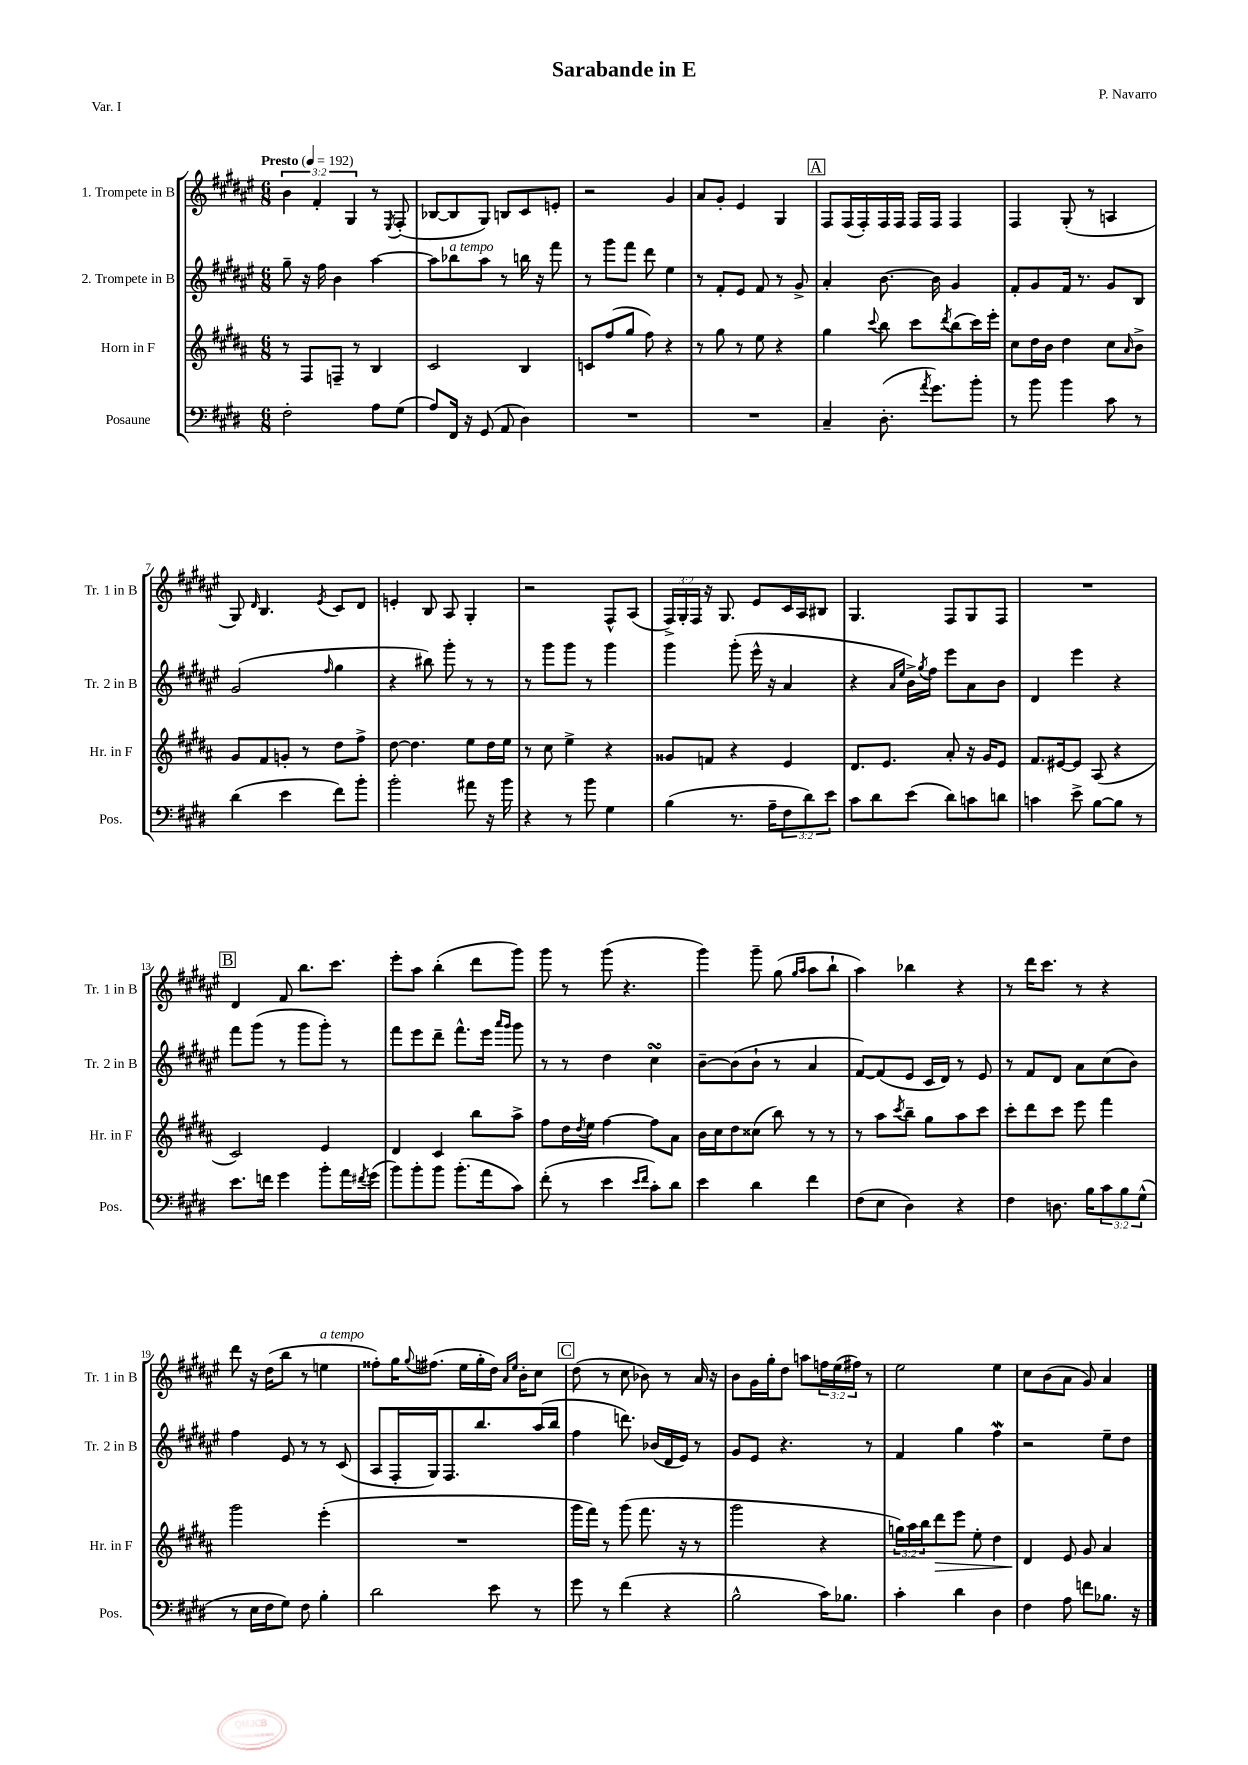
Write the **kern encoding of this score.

**kern	**kern	**kern	**kern
*staff4	*staff3	*staff2	*staff1
*clefF4	*clefG2	*clefG2	*clefG2
*k[f#c#g#d#]	*k[f#c#g#d#a#]	*k[f#c#g#d#a#e#]	*k[f#c#g#d#a#e#]
*M6/8	*M6/8	*M6/8	*M6/8
*MM192	*MM192	*MM192	*MM192
2F#'	8r	8gg#~	6b
.	8F#	16r	.
.	.	.	6f#'
.	.	16ff#	.
.	8F~	4b	.
.	.	.	6G#
.	8r	.	.
8A	4B	[4aa#	8r
.	.	.	8qE#
(8G#	.	.	(8F#'
=	=	=	=
8A)	2c#	8aa#]	[8B-
16FF#	.	8bb-	8B-]
16r	.	.	.
(8GG#	.	8aa#	8G#)
8AA	.	8r	8B
4D#)	4B	16bb	8c#
.	.	16r	.
.	.	8fff#	8e'
=	=	=	=
2.r	8c	8r	2r
.	(8ff#	8ggg#	.
.	8gg#	8fff#	.
.	8ff#)	8ddd#	.
.	4r	4ee#	4g#
=	=	=	=
2.r	8r	8r	8a#
.	8gg#	8f#'	8g#'
.	8r	8e#	4e#
.	8ee	8f#	.
.	4r	8r	4G#
.	.	8g#^	.
=	=	=	=
4C#~	4gg#	4a#'	8F#
.	.	.	(16F#
.	.	.	16F#')
.	8qqccc#	.	.
(8.D#'	8bb	[8.b	16F#
.	.	.	16F#
.	8ccc#	.	16F#
8qa	.	.	.
8.g#)	.	16b]	16F#
.	8qddd#	.	.
.	(8bb	4g#	4F#
8b'	16ccc#)	.	.
.	16eee'	.	.
=	=	=	=
8r	8cc#	8f#'	4F#
8b	16dd#	8g#	.
.	16b	.	.
4b	4dd#	16f#	(8G#'
.	.	8.r	.
.	.	.	8r
8c#	8cc#	8g#	4A
.	16qqa#	.	.
8r	8b^	8B	.
=	=	=	=
(4d#	8g#	(2g#	8G#)
.	.	.	16qqd#
.	8f#	.	4.B
4e	8g'	.	.
.	8r	.	.
.	.	16qqff#	8qe#
8f#)	8dd#	4gg#	8c#
8b'	8ff#^	.	8d#
=	=	=	=
2b'	[8dd#	4r	4e'
.	4.dd#]	.	.
.	.	8bb#)	8B
.	.	8ggg#'	8A#
8a#	8ee	8r	4G#'
16r	16dd#	8r	.
16b	16ee	.	.
=	=	=	=
4r	8r	8r	2r
.	8cc#	8ggg#	.
8r	4ee^	8ggg#	.
8b	.	8r	.
4G#	4r	4ggg#	8F#^^
.	.	.	(8A#
=	=	=	=
(4B	8g##	4ggg#	24F#^)
.	.	.	24G#'
.	.	.	24F#
.	8f	.	16r
.	.	.	8.G#
8.r	4r	(8ggg#'	.
.	.	16eee#^^	8e#
16A~	.	16r	.
12F#	4e	4a#	16c#
.	.	.	16A#
12d#)	.	.	.
.	.	.	8B#
12e	.	.	.
=	=	=	=
8c#	8.d#	4r	4.G#
8d#	.	.	.
.	8.e	.	.
.	.	16qqa#	.
.	.	16qqee#	.
(8e	.	16b^)	.
.	.	8qgg#	.
.	.	16ff#	.
8d#)	8a#'	8eee#	8F#
8c	16r	8a#	8G#
.	16g#	.	.
8d	8e	8b	8F#
=	=	=	=
4c	8.f#	4d#	2.r
.	[16e#	.	.
8e^	8e#]	4eee#	.
[8B	(8A#	.	.
8B]	4r	4r	.
8r	.	.	.
=	=	=	=
8.e	2c#)	8fff#	4d#
.	.	(8ggg#	.
16f	.	.	.
4g#	.	8r	8f#
.	.	8ggg#	8.bb
8b'	4e	8ggg#')	.
.	.	.	8.ccc#
16a	.	8r	.
8qf#	.	.	.
(16g#	.	.	.
=	=	=	=
8b)	4d#	8fff#	8eee#'
8b'	.	8eee#	8aa#
8b	4c#	8ddd#~	(4bb'
(8.b'	.	8.fff#^^	.
.	8bb	.	8ddd#
16a	.	16eee#	.
.	.	16qqaaa#	.
.	.	16qqggg#	.
8c#)	8aa#^	8ggg#	8ggg#)
=	=	=	=
(8f#'	8ff#	8r	8ggg#
8r	16dd#	8r	8r
.	8qdd#	.	.
.	16ee	.	.
4e	[4ff#	4dd#	(8ggg#
.	.	.	4.r
16qqe	.	.	.
16qqf#	.	.	.
8c#')	8ff#]	4cc#	.
8d#	8a#	.	.
=	=	=	=
4e	16b	[8b~	4ggg#)
.	16cc#	.	.
.	8dd#	(8b]	.
4d#	(8cc##	8b`	8ggg#~
.	8bb)	8r	(8gg#
.	.	.	16qqgg#
.	.	.	16qqaa#
4f#	8r	4a#	8aa#
.	8r	.	8bb`
=	=	=	=
(8F#	8r	[8f#)	4aa#)
8E	8aa#	(8f#]	.
.	8qccc#	.	.
4D#)	8bb~	8e#	4bb-
.	8gg#	16c#	.
.	.	16d#)	.
4r	8aa#	8r	4r
.	8ccc#	8e#	.
=	=	=	=
4F#	8ccc#'	8r	8r
.	8ddd#	8f#	16ddd#
.	.	.	8.ccc#
8.D	8ccc#	8d#	.
.	8eee	8a#	8r
16B	.	.	.
12c#	4fff#	(8cc#	4r
12B	.	.	.
.	.	8b)	.
(12G#^^	.	.	.
=	=	=	=
8r	2ggg#	4ff#	8ddd#
16E	.	.	16r
16F#	.	.	(16dd#
8G#)	.	8e#	8bb
8F#	.	8r	8r
4B'	(4eee'	8r	4ee
.	.	(8c#	.
=	=	=	=
2d#	2.r	8A#	8ff##')
.	.	16F#'	16gg#
.	.	.	8qqgg#
.	.	16G#)	(8.ff#
.	.	8.F#	.
.	.	.	16ee#
.	.	8.bb	16gg#'
8e	.	.	16dd#)
.	.	.	16qqa#
.	.	.	16qqee#
.	.	.	16b'
8r	.	(16aa#	8cc#
.	.	16bb	.
=	=	=	=
8g#	16ggg#	4ff#	(8dd#
.	16fff#)	.	.
8r	8r	.	8r
(4f#	(8ggg#	8.ddd)	8cc#
.	8.fff#	.	8b-)
.	.	(16b-	.
4r	.	16d#	8r
.	16r	16e#)	.
.	8r	8r	16a#
.	.	.	16r
=	=	=	=
2B^^	2ggg#	8g#	8b
.	.	8e#	16g#
.	.	.	16gg#'
.	.	4.r	8dd#
.	.	.	8aa
16c#)	4r	.	24ff
.	.	.	(24ee#
8.B-	.	.	.
.	.	.	24ff#)
.	.	8r	8r
=	=	=	=
4c#'	24gg)	4f#	2ee#
.	24aa#	.	.
.	24bb	.	.
.	8ddd#	.	.
4d#	8eee	4gg#	.
.	8ee'	.	.
4D#	4dd#	4ff#	4ee#
=	=	=	=
4F#	4d#	2r	8cc#
.	.	.	(8b
8A	8e	.	8a#
8f	8g#	.	8g#)
8.B-	4a#	8ee#~	4a#
.	.	8dd#	.
16r	.	.	.
==	==	==	==
*-	*-	*-	*-
